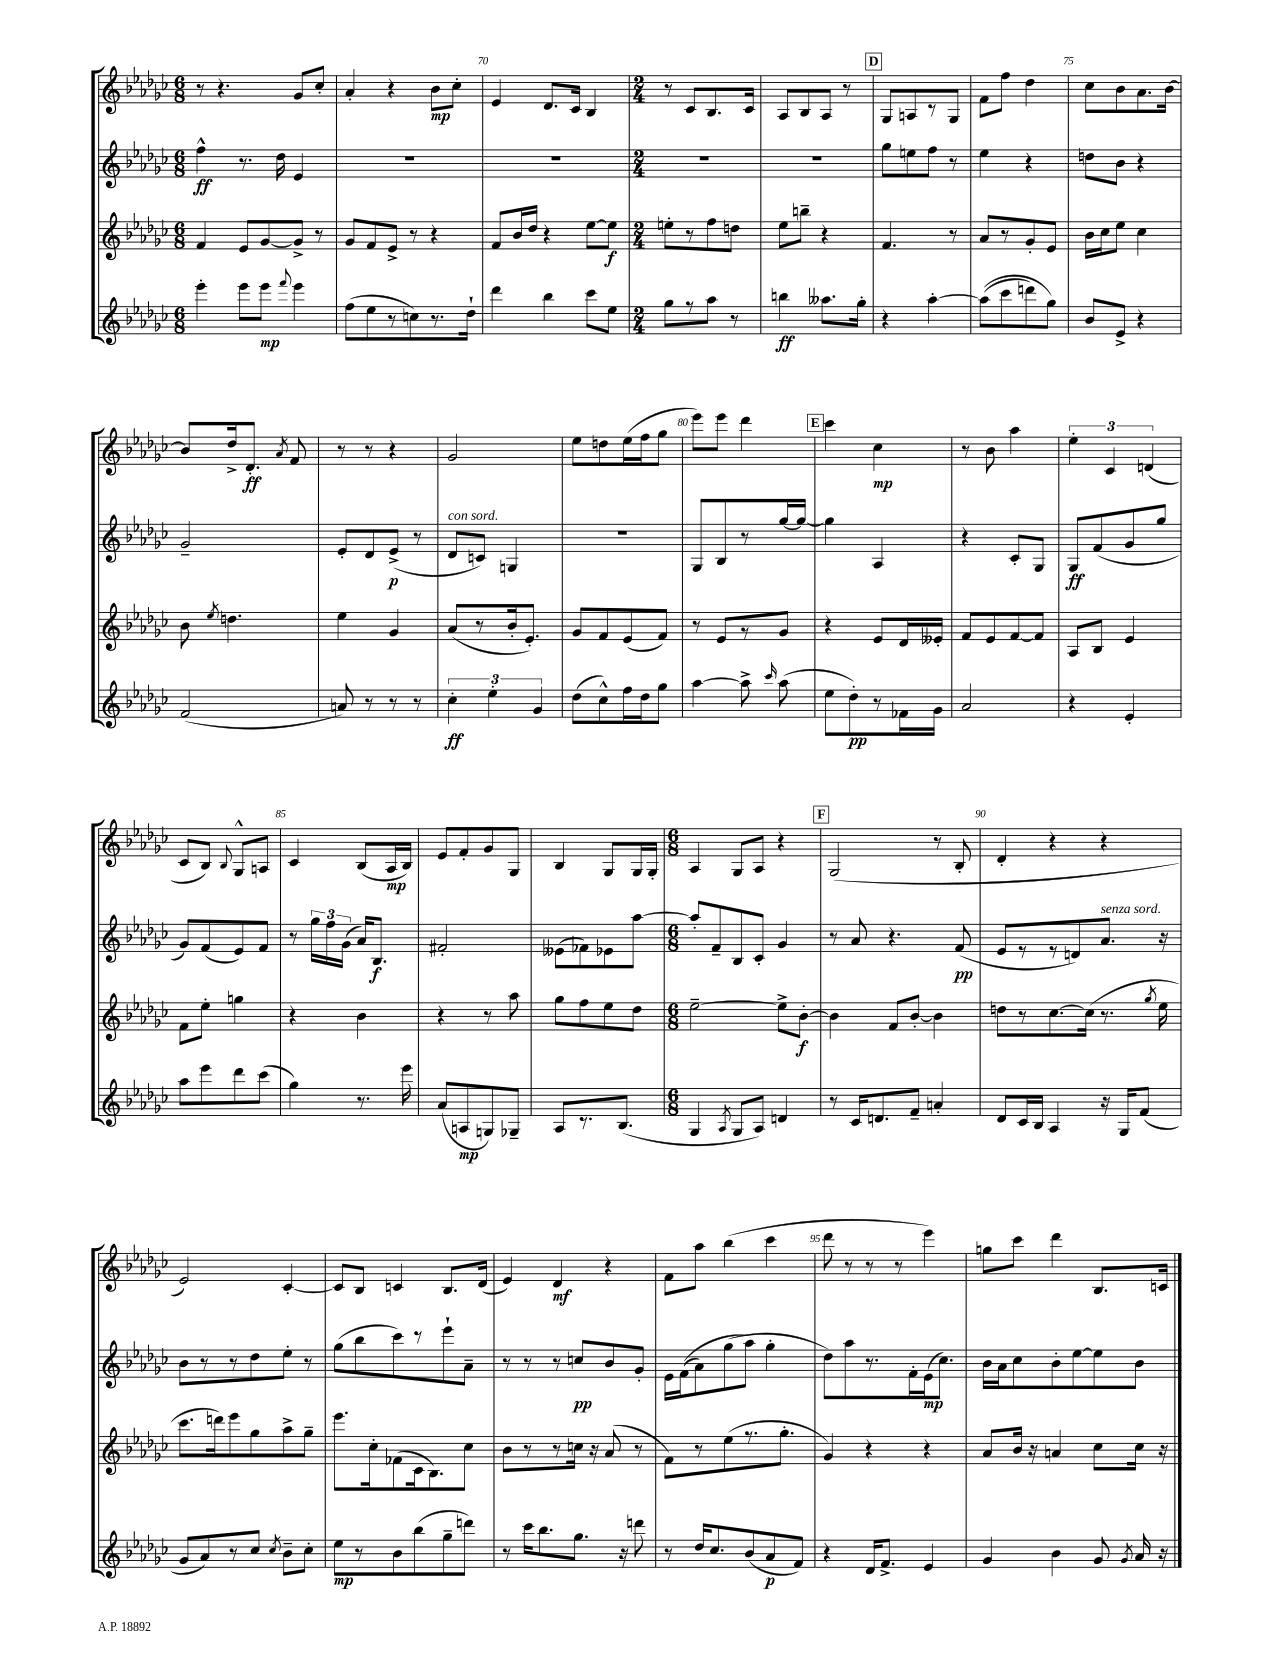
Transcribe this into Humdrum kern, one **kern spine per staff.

**kern	**kern	**kern	**kern
*staff4	*staff3	*staff2	*staff1
*clefG2	*clefG2	*clefG2	*clefG2
*k[b-e-a-d-g-c-]	*k[b-e-a-d-g-c-]	*k[b-e-a-d-g-c-]	*k[b-e-a-d-g-c-]
*M6/8	*M6/8	*M6/8	*M6/8
4eee-'	4f	4ff^^	8r
.	.	.	4.r
8eee-	8e-	8.r	.
8eee-	[8g-	.	.
.	.	16dd-	.
8qqfff	.	.	.
4eee-	8g-^]	4e-	8g-
.	8r	.	8cc-'
=	=	=	=
(8ff	8g-	2.r	4a-'
8ee-	8f	.	.
8r	8e-^	.	4r
8cc)	8r	.	.
8.r	4r	.	8b-
.	.	.	8cc-'
16dd-`	.	.	.
=	=	=	=
4ddd-	8f	2.r	4e-
.	16b-	.	.
.	16dd-	.	.
4bb-	4r	.	8.d-
.	.	.	16c-
8ccc-	[8ee-	.	4B-
8ee-	8ee-]	.	.
=	=	=	=
*M2/4	*M2/4	*M2/4	*M2/4
8gg-	8ee'	2r	8r
8r	8r	.	8c-
8aa-	8ff	.	8.B-
8r	8dd	.	.
.	.	.	16c-
=	=	=	=
4bb	8ee-	2r	8A-
.	8bb~	.	8B-
8.aa--	4r	.	8A-
.	.	.	8r
16gg-'	.	.	.
=	=	=	=
4r	4.f	8gg-	8G-
.	.	8ee	8A
[4aa-'	.	8ff	8r
.	8r	8r	8G-
=	=	=	=
&((8aa-]	8a-	4ee-	8f
8ccc-	8r	.	8ff
8ddd)	8g-'	4r	4dd-
8gg-&)	8e-	.	.
=	=	=	=
8b-	16b-	8dd	8cc-
.	16cc-	.	.
8e-^	8ee-	8b-	8b-
4r	4cc-	4r	8.a-
.	.	.	[16b-
=	=	=	=
(2f	8b-	2g-~	8b-]
.	8qee-	.	.
.	4.dd	.	16dd-^
.	.	.	8.d-'
.	.	.	8qa-
.	.	.	8f
=	=	=	=
8a)	4ee-	8e-'	8r
8r	.	8d-	8r
8r	4g-	(8e-^	4r
8r	.	8r	.
=	=	=	=
6cc-'	(8a-	8d-	2g-
.	8r	8c)	.
6ee-'	.	.	.
.	16b-'	4G	.
.	8.e-')	.	.
6g-	.	.	.
=	=	=	=
(8dd-	8g-	2r	8ee-
8cc-^^)	8f	.	8dd
16ff	(8e-	.	(16ee-
16dd-	.	.	16ff
8gg-	8f)	.	8gg-
=	=	=	=
[4aa-	8r	8G-	8eee-)
.	8e-	8B-	8eee-
8aa-^]	8r	8r	4ddd-
16qqccc-	.	.	.
(8aa-	8g-	[16gg-	.
.	.	16gg-_	.
=	=	=	=
8ee-	4r	4gg-]	4ccc-
8dd-')	.	.	.
8r	8e-	4A-	4cc-
16f-	16d-	.	.
16g-	16e--'	.	.
=	=	=	=
2a-	8f	4r	8r
.	8e-	.	8b-
.	[8f	8c-'	4aa-
.	8f]	8G-	.
=	=	=	=
4r	8A-	8G-	6ee-'
.	8B-	(8f	.
.	.	.	6c-
4e-'	4e-	8g-	.
.	.	.	(6d
.	.	8gg-	.
=	=	=	=
8aa-	8f	8g-)	8c-
8eee-	8ee-'	(8f	8B-)
.	.	.	8qqB-
8ddd-	4gg	8e-)	8G-^^
(8ccc-	.	8f	8A
=	=	=	=
4gg-)	4r	8r	4c-
.	.	24gg-	.
.	.	24ff	.
.	.	(24g-	.
8.r	4b-	16a-)	(8B-
.	.	8.B-	.
.	.	.	16A-
16eee-	.	.	16B-)
=	=	=	=
(8a-	4r	2f#'	8e-
8A	.	.	8f'
8G)	8r	.	8g-
8G-~	8aa-	.	8G-
=	=	=	=
8A-	8gg-	(8e--	4B-
8.r	8ff	8f-)	.
.	8ee-	8e-	8G-
(8.B-	.	.	.
.	8dd-	[8aa-	16G-
.	.	.	16G-'
=	=	=	=
*M6/8	*M6/8	*M6/8	*M6/8
4G-	[2ee-~	8aa-']	4A-
.	.	8f~	.
8qA-	.	.	.
8G-	.	8B-	8G-
8A-)	.	8c-'	8A-
4d	8ee-^]	4g-	4r
.	[8b-'	.	.
=	=	=	=
8r	4b-]	8r	(2G-
16c-	.	8a-	.
8.d	.	.	.
.	8f	4.r	.
8f~	[8b-'	.	.
4a'	4b-]	.	8r
.	.	(8f	8B-'
=	=	=	=
8d-	8dd	8e-	4d-'
16c-	8r	8r	.
16B-	.	.	.
4A-	[8.cc-	8r	4r
.	.	8d)	.
.	(16cc-]	.	.
16r	8.r	8.a-	4r
16G-	.	.	.
(8f	.	.	.
.	8qgg-	.	.
.	16ee-	16r	.
=	=	=	=
8g-	8.ccc-	8b-	2e-)
8a-)	.	8r	.
.	16ddd)	.	.
8r	8eee-	8r	.
8cc-	8gg-	8dd-	.
8qcc-	.	.	.
8b-~	8aa-^	8ee-'	[4c-'
8cc-'	8gg-~	8r	.
=	=	=	=
8ee-	8.eee-	(8gg-	8c-]
8r	.	8bb-	8B-
.	16cc-'	.	.
8b-	(8f-	8ccc-)	4c
(8bb-	16c-	8r	.
.	8.B-)	.	.
8gg-~	.	8eee-`	8.B-
8ddd)	8cc-	8a-~	.
.	.	.	(16d-
=	=	=	=
8r	8b-	8r	4e-)
16ccc-	8r	8r	.
8.bb-	.	.	.
.	8r	8r	4d-
8.gg-	16cc	8cc	.
.	16r	.	.
.	(8a-	8b-	4r
16r	.	.	.
8ddd	8r	8g-'	.
=	=	=	=
8r	8f)	16e-	8f
.	.	&((16f	.
16dd-	8r	8a-)	8aa-
8.cc-	.	.	.
.	(8ee-	(8gg-	(4bb-
(8b-	8.r	8aa-&)	.
8a-	.	4gg-'	4ccc-
.	8.gg-'	.	.
8f)	.	.	.
=	=	=	=
4r	4g-)	8dd-)	8ddd-
.	.	8aa-	8r
16d-	4r	8.r	8r
8.f^	.	.	.
.	.	.	8r
.	.	16f'	.
4e-	4r	(16e-	4eee-)
.	.	8.cc-)	.
=	=	=	=
4g-	8a-	16b-	8gg
.	.	16a-	.
.	16b-	8cc-	8ccc-
.	16r	.	.
4b-	4a	8b-'	4ddd-
.	.	[8ee-	.
8g-	8cc-	8ee-]	8.B-
8qg-	.	.	.
16a-	16cc-	8b-	.
16r	16r	.	16c
==	==	==	==
*-	*-	*-	*-
